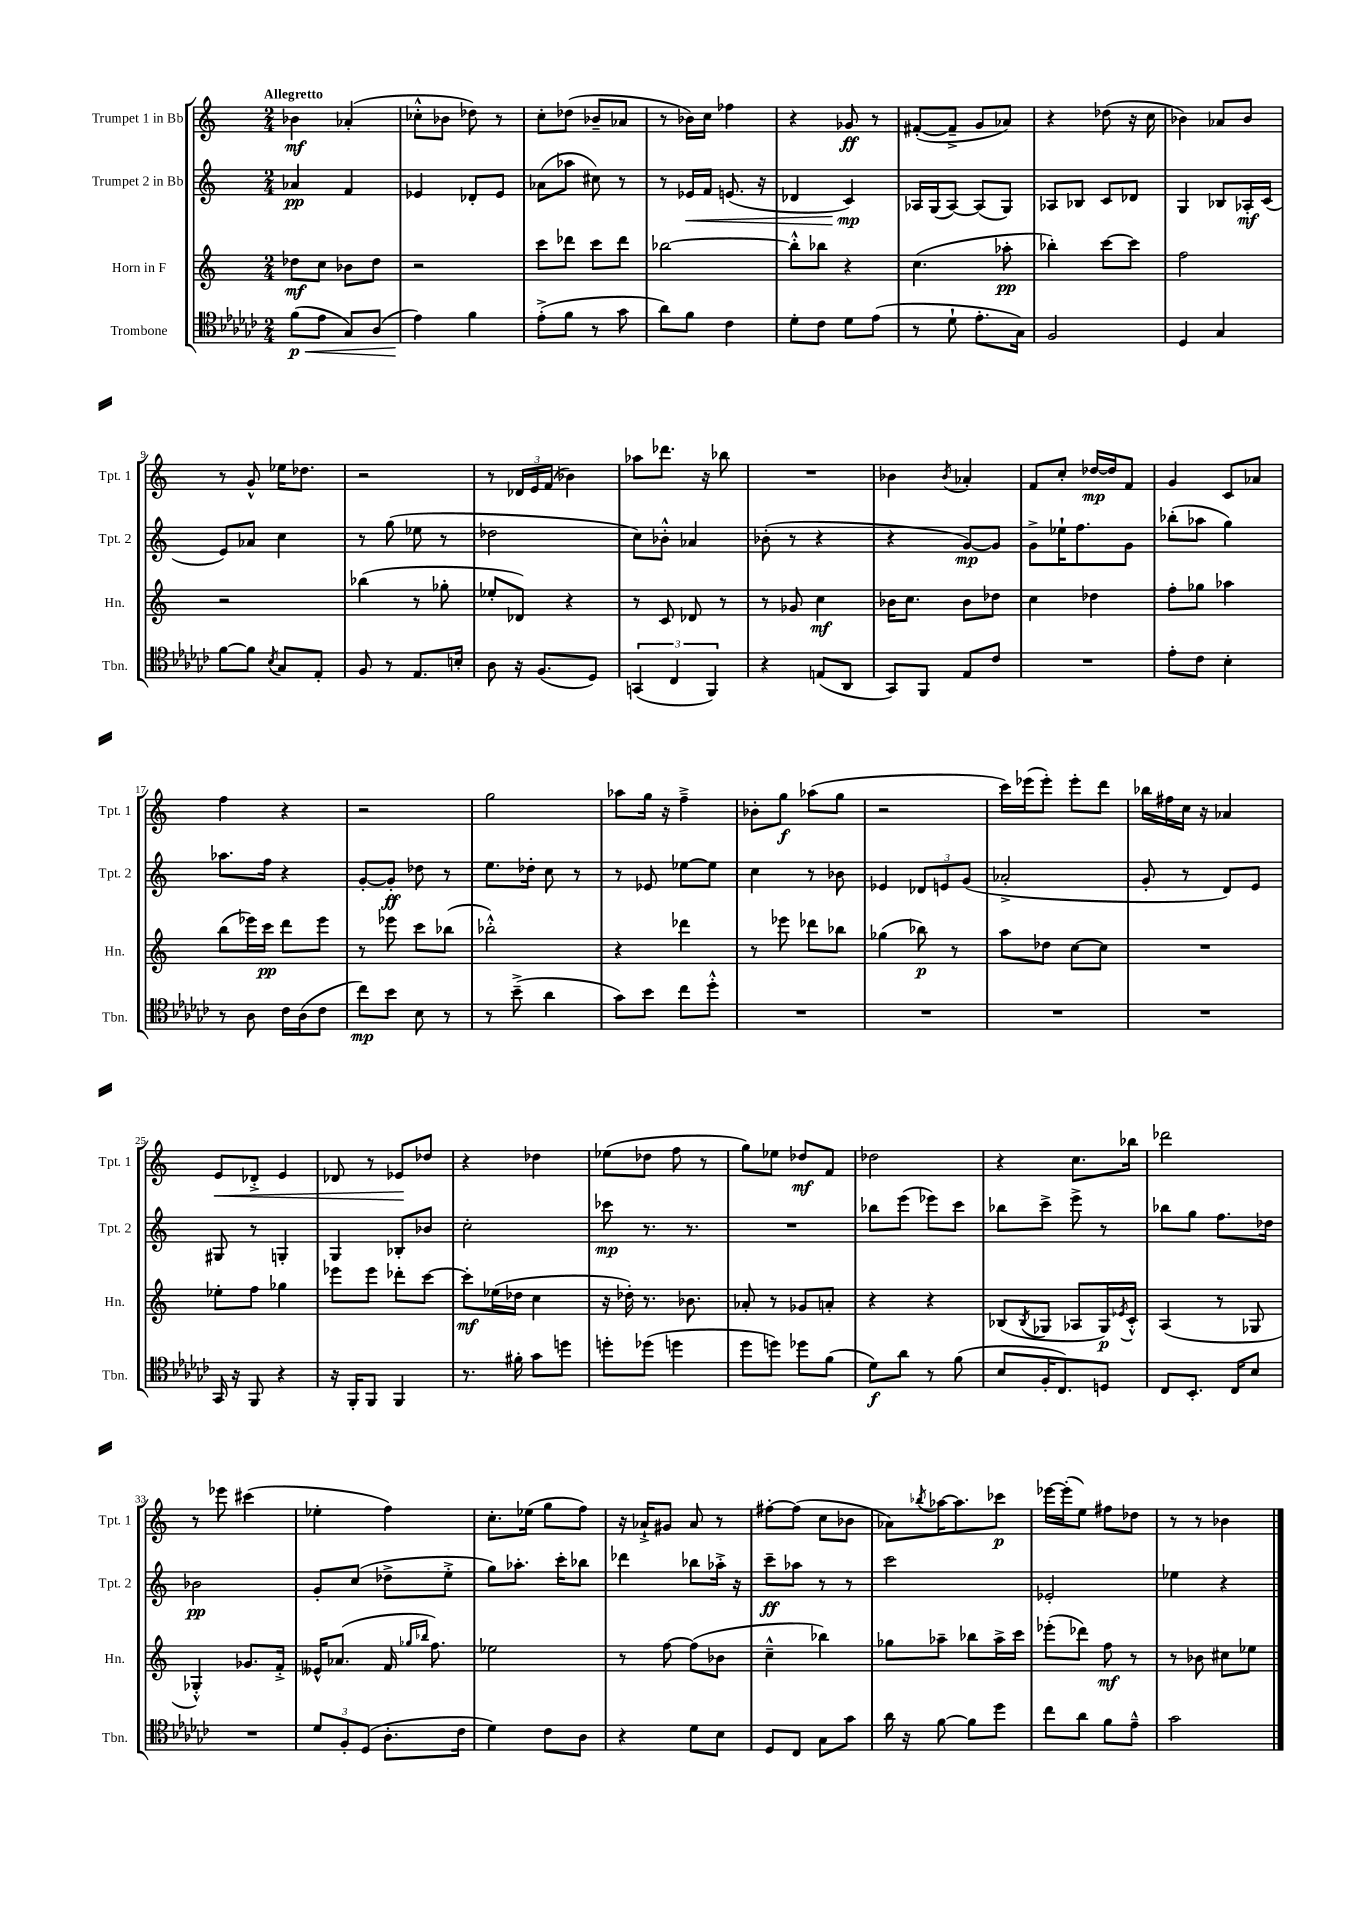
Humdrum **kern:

**kern	**kern	**kern	**kern
*staff4	*staff3	*staff2	*staff1
*clefC4	*clefG2	*clefG2	*clefG2
*k[b-e-a-d-g-c-]	*k[]	*k[]	*k[]
*M2/4	*M2/4	*M2/4	*M2/4
(8f	8dd-	4a-	4b-
8e-	8cc	.	.
8G-)	8b-	4f	(4a-'
(8A-	8dd-	.	.
=	=	=	=
4e-)	2r	4e-	8cc-'^^
.	.	.	8b-
4f	.	8d-'	8dd-)
.	.	8e-	8r
=	=	=	=
(8e-'^	8ccc	(8a-	8cc'
8f	8ddd-	8aa-	(8dd-
8r	8ccc	8cc#)	8b-~
8g-	8ddd-	8r	8a-
=	=	=	=
8a-)	[2bb-	8r	8r
8f	.	16e-	16b-)
.	.	16f	16cc
4c-	.	(8.e	4ff-
.	.	16r	.
=	=	=	=
8d-'	8bb-'^^]	4d-	4r
8c-	8bb-	.	.
8d-	4r	4c)	8g-
(8e-	.	.	8r
=	=	=	=
8r	(4.cc	16A-	([8f#'
.	.	(16G	.
8d-`	.	[8A-)	8f#~^]
8.e-'	.	(8A-]	8g
.	8aa-'	8G)	8a-)
16G-)	.	.	.
=	=	=	=
2F	4bb-')	8A-	4r
.	.	8B-	.
.	[8ccc	8c	(8dd-
.	8ccc]	8d-	16r
.	.	.	16cc
=	=	=	=
4D-	2ff	4G	4b-)
4G-	.	8B-	8a-
.	.	16A-'	8b-
.	.	(16c	.
=	=	=	=
[8f	2r	8e)	8r
8f]	.	8a-	8g^^
8qB-	.	.	.
8G-	.	4cc	16ee-
.	.	.	8.dd-
8E-'	.	.	.
=	=	=	=
8F	(4bb-	8r	2r
8r	.	(8gg	.
8.E-	8r	8ee-	.
.	8gg-'	8r	.
16B'	.	.	.
=	=	=	=
8A-	8ee-'	2dd-	8r
16r	8d-)	.	24d-
.	.	.	24e
(8.F	.	.	.
.	.	.	(24f
.	4r	.	4b-)
8D-)	.	.	.
=	=	=	=
(6GG	8r	8cc)	8aa-
.	8c	8b-'^^	8.ddd-
6C-	.	.	.
.	8d-	4a-	.
.	.	.	16r
6FF)	.	.	.
.	8r	.	8bb-
=	=	=	=
4r	8r	(8b-'	2r
.	8g-	8r	.
(8E	4cc	4r	.
8AA-	.	.	.
=	=	=	=
8GG-)	16b-	4r	4b-
.	8.cc	.	.
8FF	.	.	.
.	.	.	8qb-
8E-	8b-	[8g)	4a-'
8c-	8dd-	8g]	.
=	=	=	=
2r	4cc	8g^	8f
.	.	16ee-`	8cc'
.	.	8.ff	.
.	4dd-	.	[16dd-
.	.	.	16dd-]
.	.	8g	8f
=	=	=	=
8e-'	8ff'	(8bb-'	4g
8c-	8gg-	8aa-	.
4B-'	4aa-	4gg)	8c
.	.	.	8a-
=	=	=	=
8r	(8bb	8.aa-	4ff
8A-	16eee-)	.	.
.	16ccc	16ff	.
16c-	8ddd	4r	4r
(16A-	.	.	.
8c-	8eee-	.	.
=	=	=	=
8cc-)	8r	[8g'	2r
8b-	8eee-	8g']	.
8B-	8ccc	8dd-	.
8r	(8bb-	8r	.
=	=	=	=
8r	2bb-'^^)	8.ee	2gg
(8b-~^	.	.	.
.	.	16dd-'	.
4a-	.	8cc	.
.	.	8r	.
=	=	=	=
8g-)	4r	8r	8aa-
8b-	.	8e-	16gg
.	.	.	16r
8cc-	4ddd-	[8ee-	4ff~^
8dd-'^^	.	8ee-]	.
=	=	=	=
2r	8r	4cc	8b-'
.	8eee-	.	8gg
.	8ddd-	8r	(8aa-
.	8bb-	8b-	8gg
=	=	=	=
2r	(4gg-	4e-	2r
.	8bb-)	12d-	.
.	.	12e	.
.	8r	.	.
.	.	(12g	.
=	=	=	=
2r	8aa	2a-'^	16ccc)
.	.	.	(16eee-
.	8dd-	.	8eee-')
.	[8cc	.	8eee-'
.	8cc]	.	8ddd
=	=	=	=
2r	2r	8g'	16bb-
.	.	.	16ff#
.	.	8r	16cc
.	.	.	16r
.	.	8d)	4a-
.	.	8e	.
=	=	=	=
16GG-	8ee-'	8G#	8e
16r	.	.	.
8FF	8ff	8r	8d-'^
4r	4gg-	4G'	4e
=	=	=	=
16r	8eee-	4G	8d-
16FF'	.	.	.
8FF	8eee-	.	8r
4FF	8ddd-'	8B-'	8e-
.	[8ccc	8b-	8dd-
=	=	=	=
8.r	8ccc']	2cc'	4r
.	(16ee-	.	.
16f#'	16dd-	.	.
8g-	4cc	.	4dd-
8dd	.	.	.
=	=	=	=
8dd'	16r	8ccc-	(8ee-
.	16dd-')	.	.
(8dd-	8.r	8.r	8dd-
4dd	.	.	8ff
.	8.b-	8.r	.
.	.	.	8r
=	=	=	=
8dd-	8a-'	2r	8gg)
8dd)	8r	.	8ee-
8dd-	8g-	.	8dd-
(8f	8a'	.	8f
=	=	=	=
8d-)	4r	8bb-	2dd-
8a-	.	(8eee	.
8r	4r	8eee-)	.
(8f	.	8ccc	.
=	=	=	=
8B-	(8B-	8bb-	4r
.	8qB-	.	.
16F'	8G-	8ccc^	.
8.C-)	.	.	.
.	8A-	8eee^	8.cc
8D	16G-)	8r	.
.	8qe-	.	.
.	16c'^^	.	16bb-
=	=	=	=
8C-	(4A	8bb-	2ddd-
8.BB-'	.	8gg	.
.	8r	8.ff	.
16C-	.	.	.
8B-	8G-	.	.
.	.	16dd-	.
=	=	=	=
2r	4G-'^^)	2b-	8r
.	.	.	8eee-
.	8.g-	.	(4ccc#
.	16f'^	.	.
=	=	=	=
12d-	16e--^^	8g'	4ee-'
.	(8.a-	.	.
12F'	.	.	.
.	.	(8cc	.
(12D-	.	.	.
8.A-'	16f	8dd-^	4ff)
.	16qqgg-	.	.
.	16qqbb-	.	.
.	8.ff)	.	.
.	.	8ee'^	.
16c-	.	.	.
=	=	=	=
4d-)	2ee-	8gg)	8.cc'
.	.	8.aa-'	.
.	.	.	(16ee-
8c-	.	.	8gg
.	.	16ccc'	.
8A-	.	8bb-	8ff)
=	=	=	=
4r	8r	4ddd-	16r
.	.	.	16a-`^
.	[8ff	.	8g#
8d-	(8ff]	8bb-	8a-
8B-	8b-	16aa-'^	8r
.	.	16r	.
=	=	=	=
8D-	4cc~^^	8ccc~	[8ff#'
8C-	.	8aa-	(8ff#]
8G-	4bb-)	8r	8cc
8g-	.	8r	8b-
=	=	=	=
16a-	8gg-	2ccc	8a-)
16r	.	.	.
.	.	.	8qbb-
[8f	8aa-~	.	[16aa-
.	.	.	8.aa-]
8f]	8bb-	.	.
8dd-	16aa-^	.	8ccc-
.	16ccc	.	.
=	=	=	=
8cc-	(8eee-'	2e-'	[16eee-
.	.	.	(16eee-']
8a-	8ddd-)	.	8ee)
8f	8ff	.	8ff#
8e-~^^	8r	.	8dd-
=	=	=	=
2g-	8r	4ee-	8r
.	8b-	.	8r
.	8cc#	4r	4b-
.	8ee-	.	.
==	==	==	==
*-	*-	*-	*-
